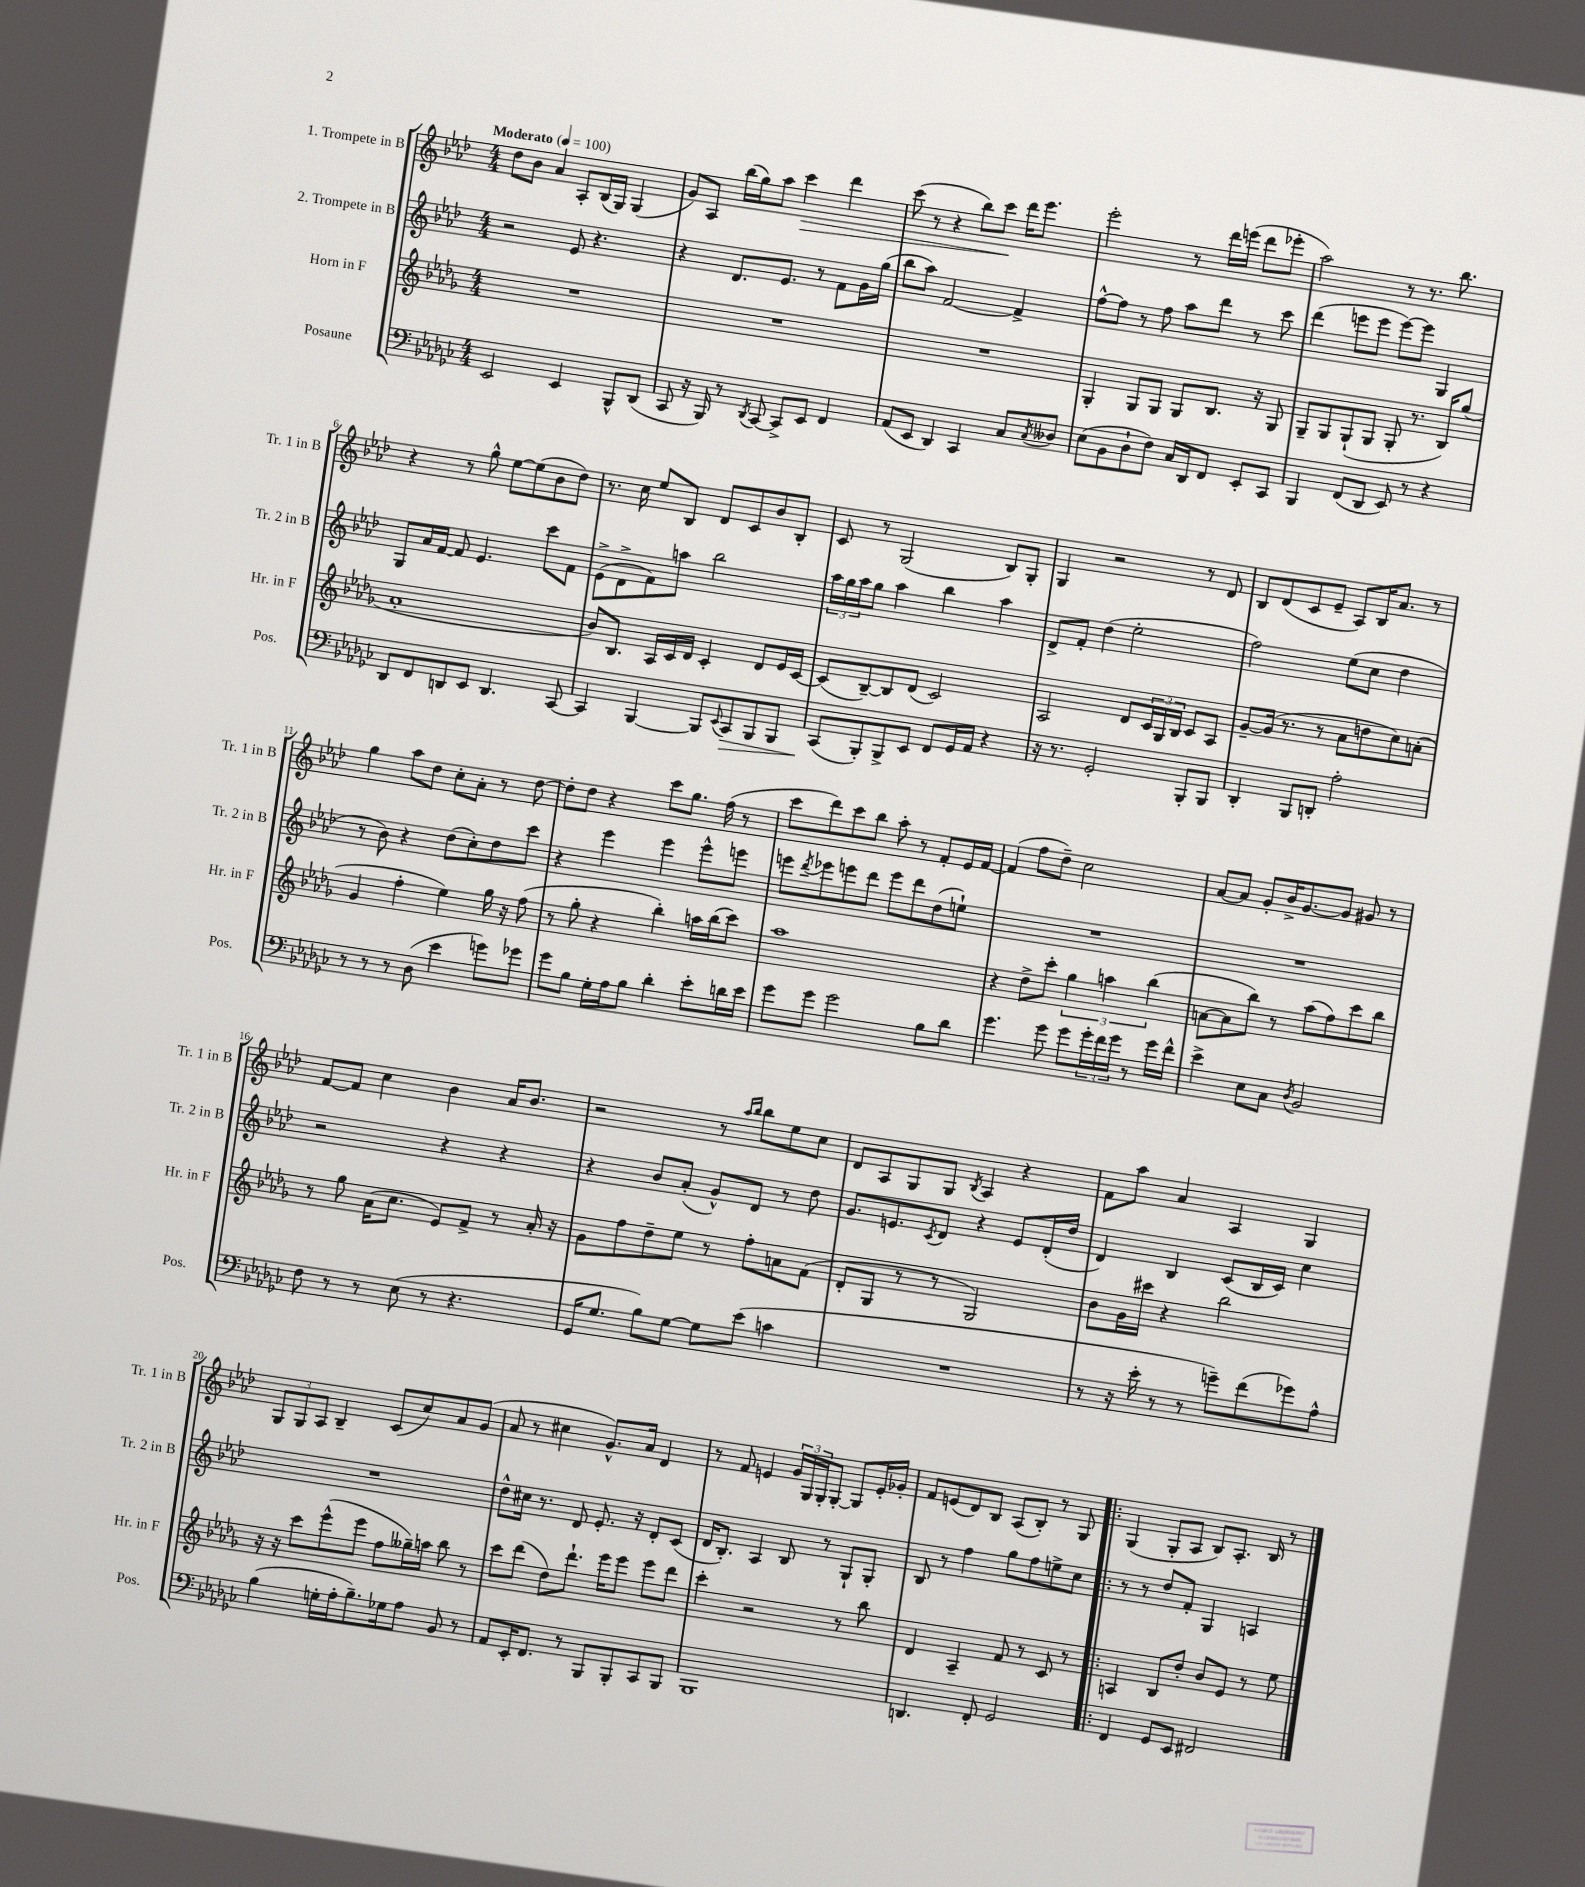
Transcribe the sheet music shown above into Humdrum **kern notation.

**kern	**kern	**kern	**kern
*staff4	*staff3	*staff2	*staff1
*clefF4	*clefG2	*clefG2	*clefG2
*k[b-e-a-d-g-c-]	*k[b-e-a-d-g-]	*k[b-e-a-d-]	*k[b-e-a-d-]
*M4/4	*M4/4	*M4/4	*M4/4
*MM100	*MM100	*MM100	*MM100
2EE-	1r	2r	8dd-
.	.	.	8b-
.	.	.	4a-
4EE-	.	8e-	8A-'
.	.	4.r	(16B-
.	.	.	16G)
8BBB-^^	.	.	(4G
(8DD-	.	.	.
=	=	=	=
8CC-	1r	4r	8g)
16r	.	.	8A-
16BBB-)	.	.	.
8r	.	8.d-	(16bb-
.	.	.	16gg)
8qDD-	.	.	.
[8CC-	.	.	8aa-
.	.	8.e-	.
8CC-^]	.	.	4ccc
8EE-	.	8r	.
4FF	.	8f	4ddd-
.	.	16g	.
.	.	(16gg	.
=	=	=	=
(8AA-	1r	8bb-	(8ccc
8EE-	.	8aa-)	8r
4DD-)	.	[2f	4r
4CC-	.	.	8bb-)
.	.	.	8ccc
8C-	.	4f^]	16ddd-
.	.	.	8.eee-
8qC-	.	.	.
8D--	.	.	.
=	=	=	=
(8E-	4G-'	[8ff^^	2eee-'
8BB-	.	8ff]	.
8D-`	8G-	8r	.
8F)	8G-	8ff	.
16C-	8G-	8aa-	8r
16DD-	.	.	.
8FF	8.B-	8ddd-	16ddd-
.	.	.	(16eee
8EE-'	.	8r	8ddd-
.	16r	.	.
8CC-	8G-	8ccc	8eee-'
=	=	=	=
4BBB-	8G-~	(4ddd-	2aa-)
.	8G-	.	.
(8FF	(8G-`	8eee	.
8DD-	8G-	8eee	.
8EE-)	8G-'	[8eee)	8r
8r	8.r	8eee]	8.r
4r	.	4G	.
.	16B-)	.	8.bb-
.	(8gg-	.	.
=	=	=	=
8DD-	1a-'	8G	4r
8FF	.	16a-	.
.	.	[16f	.
8DD	.	8f]	8r
8EE-	.	4.e-	8gg^^
4.DD	.	.	[8ee-
.	.	.	(8ee-]
.	.	8ccc	8b-
[8CC-	.	8f	8dd-)
=	=	=	=
4CC-]	8b-)	(8e-^	8.r
.	8.B-	8d-^	.
.	.	.	16cc
[4BBB-	.	8f)	8ee-
.	16A-	.	.
.	16c	8aa	8B-
.	16d-	.	.
8BBB-]	4c'	2bb-	8d-
8qqEE-	.	.	.
8CC-	.	.	8c
8BBB-	8d-	.	8b-
8BBB-	16e-	.	8B-'
.	[16c	.	.
=	=	=	=
(8CC-	(8c]	24aa-	8c
.	.	24gg	.
.	.	24aa-	.
8BBB-')	[8B-~)	8gg	8r
8BBB-^	8B-]	4aa-	(2G
8EE-	(8d-	.	.
8FF	2c)	4bb-	.
16GG-	.	.	.
16AA-	.	.	.
4r	.	4aa-	8B-)
.	.	.	8G'
=	=	=	=
16r	2A-	8d-^	4G
8.r	.	.	.
.	.	8f'	.
2GG-'	.	(4dd-	2r
.	8d-	2ee-'	.
.	24c	.	.
.	24G-	.	.
.	24B-	.	.
8BBB-'	8c	.	8r
8BBB-	8A-	.	8d-
=	=	=	=
4DD-'	[8g-~	2ff)	8B-
.	(16g-]	.	(8d-
.	8.r	.	.
8BBB-	.	.	8c
8DD'	8r	.	8e-~
2A-'	8a-	(8ee-	8A-)
.	8dd	8cc	16B-
.	.	.	8.a-
.	8cc)	4dd-	.
.	(8a'	.	8r
=	=	=	=
8r	4g-	8r	4gg
8r	.	8b-)	.
8r	4ff'	4r	8aa-
(8D-	.	.	8dd-
4e-	4ee-)	(8dd-	8cc'
.	.	8cc')	8a-'
8g)	16gg-	8dd-	8r
.	16r	.	.
8g-	(8ff	8ccc	[8dd-
=	=	=	=
8g-	8r	4r	8dd-']
8B-	8gg-'	.	8dd-
16G-'	4r	4eee-	4r
16A-	.	.	.
8B-	.	.	.
4d-'	4bb-')	4eee-	8ccc
.	.	.	8.gg
8e-'	16aa	8eee-^^	.
.	(16bb-	.	(16ff
16d	8ccc)	8eee	8r
16e-	.	.	.
=	=	=	=
8g-	1aa-	8eee	8ccc
.	.	8qddd-	.
8g-	.	8eee-	8ddd-)
2g-	.	8eee	8ccc
.	.	8ddd-	8bb-
.	.	8eee	8aa-'
.	.	8ddd-	8r
8B-	.	(8dd-	8f'
8d-	.	8ee`)	16e-
.	.	.	[16f
=	=	=	=
4.g-	4r	1r	(4f]
.	8dd-^	.	8ff
8g-	8ccc'	.	8dd-~)
8g-	6gg-	.	2cc
24g-'	.	.	.
24f	6aa	.	.
24g-	.	.	.
8r	.	.	.
.	(6bb-	.	.
16g-	.	.	.
16f^^	.	.	.
=	=	=	=
4e-^	[8a	1r	[8a-
.	8a]	.	8a-]
8E-	8bb-)	.	8g'
8C-	8r	.	16b-^
.	.	.	[8.g
8qD-	.	.	.
2BB-	(8aa-	.	.
.	8ff)	.	8g]
.	8ccc	.	8g#
.	8bb-	.	8r
=	=	=	=
8F	8r	2r	[8f
8r	8gg-	.	8f]
8r	(16a-	.	4cc
.	8.cc	.	.
(8E-	.	.	.
8r	8e-)	4r	4b-
4.r	8f^	.	.
.	8r	4r	16a-
.	.	.	8.b-
.	16a-'	.	.
.	16r	.	.
=	=	=	=
16GG-	8g-	4r	2r
8.G-	.	.	.
.	8ff	.	.
8B-)	8dd-~	8b-	.
[8G-	8ee-	(8a-'	.
8G-]	8r	8g^^)	8r
.	.	.	16qqaa-
.	.	.	16qqbb-
(8e-	8ff'	8d-	8bb-
4c	8a	8r	8ee-
.	(8f	8dd-	8cc
=	=	=	=
1r	8d-'	8.g	8d-
.	8G-	.	8A-
.	.	8.e	.
.	8r	.	8G
.	.	8qc	.
.	8r	8d-	8G
.	.	.	8qB-
.	2G-)	4r	4A-
.	.	8e	4r
.	.	(16d-'	.
.	.	16dd-	.
=	=	=	=
8r	8b-	4d-)	8f
16r	16g-	.	8aa-
16e-'	16ccc#	.	.
8r	4r	4B-	4a-
8r	.	.	.
8g~)	2bb-	(8c	4A-
(8f	.	16B-	.
.	.	16c)	.
8g-)	.	4cc	4G
8A-^^	.	.	.
=	=	=	=
(4B-	16r	1r	12G
.	16r	.	.
.	.	.	12G
.	8ccc	.	.
.	.	.	12A-
16G'	(8eee-^^	.	4B-~
16A-'	.	.	.
8.B-~)	8eee-	.	.
.	8ff	.	(8c
16G-	.	.	.
8A-	16gg--~)	.	8cc)
.	16aa	.	.
8BB-	8bb-	.	8a-
8r	8r	.	(8g
=	=	=	=
8AA-	8ccc	8dd-^^	8a-
16EE-'	(8ddd-	16cc#	8r
8.FF	.	8.r	.
.	8dd-)	.	4cc#
8r	8.ddd-`	8d-	.
8BBB-	.	8.e-'	8.g^^)
.	16eee-	.	.
8BBB-'	8eee-	.	.
.	.	16r	16a-
8CC-	8eee-	8d-'	4d-
8BBB-	8ddd-	(8c	.
=	=	=	=
1BBB-	4ccc'	16d-	8r
.	.	8.B-')	.
.	.	.	8f
.	2r	4A-	4e
.	.	8B-	24g
.	.	.	24G
.	.	.	24G'
.	.	8r	[8G'
.	8r	8G`	8G]
.	8bb-	8G'	16e'
.	.	.	16g-'
=	=	=	=
4.DD	4d-	8B-	8f
.	.	8r	(8e
.	4A-~	4ff	8d-)
8FF'	.	.	8B-
2GG-	8f	8gg	(8A-
.	8r	8ff	8B-')
.	8c	8ee^	8r
.	8r	8cc	8G
=!|:	=!|:	=!|:	=!|:
4FF	4A	8r	(4G
.	.	8r	.
8GG-	8B-	8dd-	8G'
8EE-	8dd-'	8f'	8A-
2FF#	8b-	4G	8B-)
.	8e-	.	8.A-'
.	8r	4A	.
.	.	.	16B-
.	8ee-	.	8r
==	==	==	==
*-	*-	*-	*-
